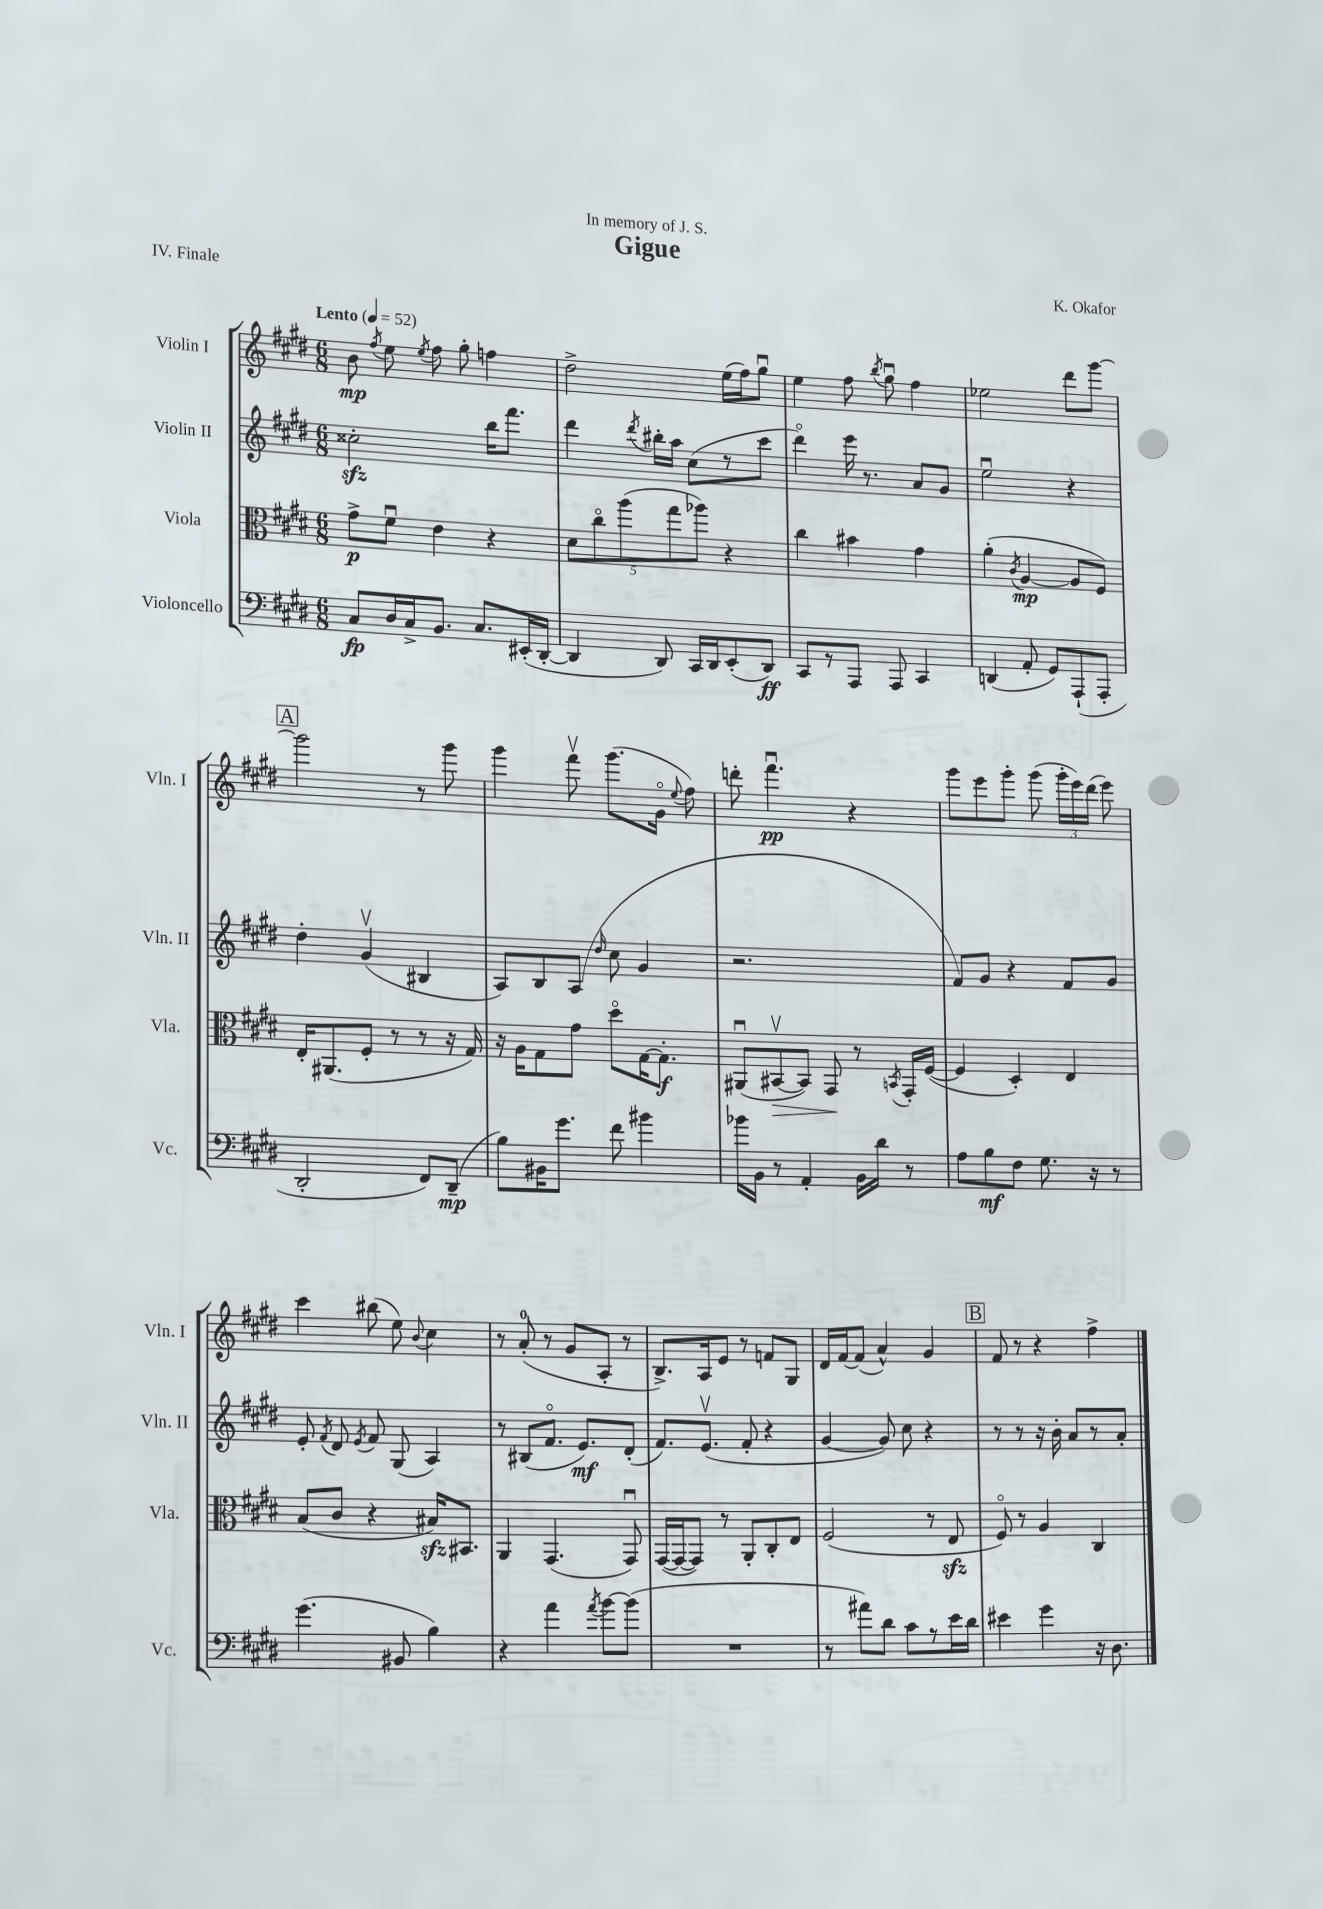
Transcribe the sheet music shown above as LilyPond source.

\header { title = "Gigue" composer = "K. Okafor" dedication = "In memory of J. S." piece = "IV. Finale" }
<<
\new StaffGroup <<
\new Staff = "s0" \with { instrumentName = "Violin I" shortInstrumentName = "Vln. I" } {
    \clef treble \key e \major \numericTimeSignature \time 6/8 \tempo "Lento" 4 = 52
    \autoBeamOff b'8\mp \acciaccatura { fis''8 } e''8 \acciaccatura { e''8 } fis''8 gis''8-. f''4 |
    dis''2-> e''16[( fis''16) gis''8]\downbow |
    e''4 fis''8 \acciaccatura { b''8 } gis''8\downbow fis''4 |
    ees''2 dis'''8[ gis'''8]~ |
    \mark \markup { \box "A" } gis'''2 r8 gis'''8 |
    gis'''4 fis'''8\upbow gis'''8.[( gis'16]\flageolet \appoggiatura { e''8 } fis''8) |
    d'''8-. fis'''4.\downbow\pp r4 |
    gis'''8[ e'''8 gis'''8]-. gis'''8( \tuplet 3/2 { gis'''16[-. e'''16) dis'''16]( } e'''8) |
    cis'''4 bis''8( e''8) \appoggiatura { b'8 } cis''4 |
    r8 a'8-0-.( r8 gis'8[ a8]-. r8 |
    b8.[->) a16 e'8] r8 f'8[ gis8] |
    dis'16[ fis'16~ fis'8]( a'4-^) gis'4 |
    \mark \markup { \box "B" } fis'8 r8 r4 fis''4-> \bar "|." |
}
\new Staff = "s1" \with { instrumentName = "Violin II" shortInstrumentName = "Vln. II" } {
    \clef treble \key e \major \numericTimeSignature \time 6/8
    \autoBeamOff cisis''2-.\sfz b''16[ fis'''8.] |
    dis'''4 \acciaccatura { dis'''8 } bis''16[-. a''16] cis''8[( r8 cis'''8] |
    dis'''4\flageolet) e'''16 r8. a'8[ gis'8] |
    e''2\downbow r4 |
    \mark \markup { \box "A" } dis''4-. gis'4\upbow( bis4 |
    a8[) b8 a8]( \grace { dis''16 } cis''8 gis'4 |
    r2. |
    fis'8[) gis'8] r4 fis'8[ gis'8] |
    e'8-. \acciaccatura { fis'8 } dis'8 \acciaccatura { e'8 } fis'8 gis8( a4) |
    r8 bis8[( fis'8.]\flageolet e'8.[\mf) dis'8]-.( |
    fis'8.[) e'8.]\upbow( fis'8-. r4 |
    gis'4~ gis'8) cis''8 r4 |
    \mark \markup { \box "B" } r8 r8 r16 b'16-. a'8[ r8 a'8]-. \bar "|." |
}
\new Staff = "s2" \with { instrumentName = "Viola" shortInstrumentName = "Vla." } {
    \clef alto \key e \major \numericTimeSignature \time 6/8
    \autoBeamOff gis'8[->\p fis'8]\downbow e'4 r4 |
    \tuplet 5/4 { dis'8[ cis''8\flageolet a''8( gis''8 aes''8]) } r4 |
    cis''4 bis'4 gis'4 |
    a'4-.( \acciaccatura { cis'8 } a4~\mp a8[ fis8]) |
    \mark \markup { \box "A" } e16[-. ais,8.( fis8]-. r8 r8 r16 gis16) |
    r16 a16[ gis8 gis'8] dis''8[\flageolet gis16~ gis8.]-.\f |
    ais,8[\downbow( bis,8~\upbow\> bis,8]) gis,8\! r8 \acciaccatura { b,8 } gis,16[-. fis16]~( |
    fis4 dis4-.) e4 |
    b8[( cis'8] r4 bis16[\sfz) bis,8.] |
    a,4 gis,4.( gis,8\downbow) |
    gis,16[~( gis,16~ gis,8]) r8 a,8[-. cis8-. e8] |
    fis2( r8 e8\sfz |
    \mark \markup { \box "B" } fis8\flageolet) r8 a4 cis4 \bar "|." |
}
\new Staff = "s3" \with { instrumentName = "Violoncello" shortInstrumentName = "Vc." } {
    \clef bass \key e \major \numericTimeSignature \time 6/8
    \autoBeamOff cis8[\fp dis16 cis16-> b,8.] cis8.[ eis,16-.( dis,16]~-. |
    dis,4 dis,8) cis,16[ dis,16 e,8-.( dis,8]\ff) |
    cis,8[ r8 a,,8] a,,8 cis,4 |
    d,4( a,8-. gis,8[) a,,8-!( a,,8]-. |
    \mark \markup { \box "A" } dis,2-. fis,8[) dis,8]--\mp( |
    b8[) bis,16 gis'8.] fis'8 bis'4 |
    bes'16[ b,16] r8 a,4-. b,16[ dis'16] r8 |
    a8[ b8\mf fis8] gis8. r16 r8 |
    gis'4.( bis,8 b4) |
    r4 a'4 \acciaccatura { a'8 } b'8[~ b'8]( |
    R2. |
    r8 ais'8[) dis'8] cis'8[ r8 e'16 dis'16] |
    \mark \markup { \box "B" } eis'4 gis'4 r16 dis8. \bar "|." |
}
>>
>>
\layout { \context { \Score \remove "Bar_number_engraver" } }
